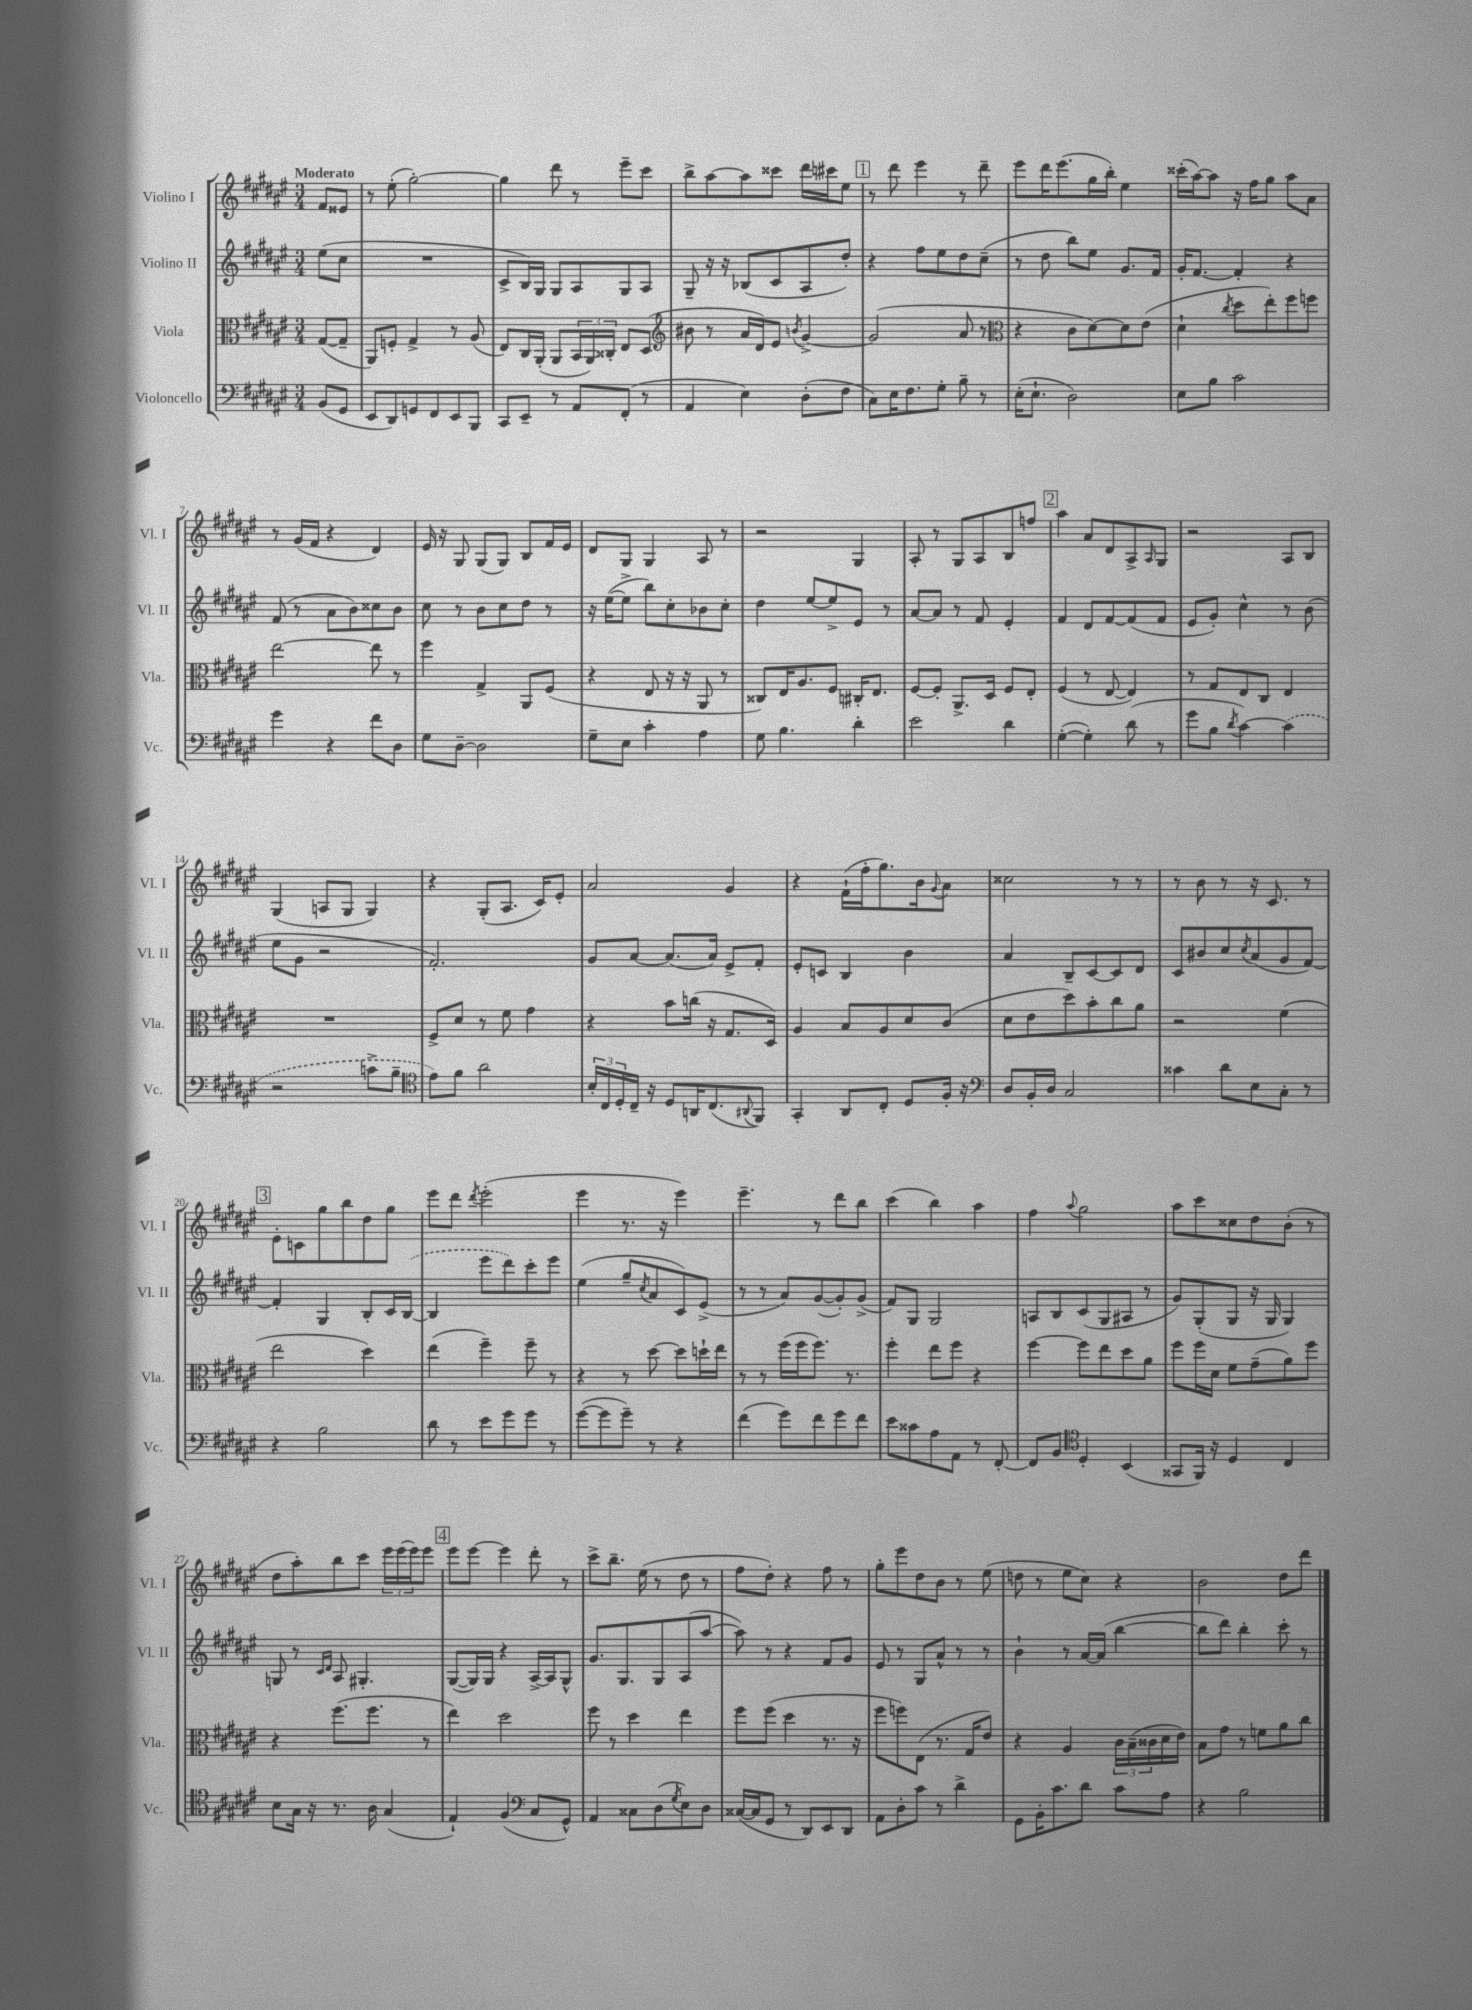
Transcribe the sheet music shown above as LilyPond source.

<<
\new StaffGroup <<
\new Staff = "s0" \with { instrumentName = "Violino I" shortInstrumentName = "Vl. I" } {
    \clef treble \key fis \major \numericTimeSignature \time 3/4 \partial 4 \tempo "Moderato"
    fis'8 eisis'8 |
    r8 eis''8-.( gis''2~-.) |
    gis''4 dis'''8 r8 eis'''8-- cis'''8 |
    b''8-> ais''8~ ais''8 cisis'''8 dis'''16 cis'''16 eis''8 |
    \mark \markup { \box "1" } r8 dis'''8 eis'''4 r8 dis'''8-- |
    eis'''8 dis'''16 eis'''8.( gis''16 b''16-.) eis''4 |
    cisis'''16-.( ais''16~) ais''8 r16 fis''16 gis''8 ais''8 ais'8 |
    r8 gis'16( fis'16 r4 dis'4) |
    eis'16 r16 gis8 gis8( gis8) b8 fis'16 eis'16 |
    dis'8 gis8 gis4 ais8 r8 |
    r2 gis4 |
    ais8-. r8 gis8 ais8 b8 f''8 |
    \mark \markup { \box "2" } ais''4 ais'8 dis'8 ais8-> \grace { ais16 } gis8 |
    r2 ais8 b8 |
    gis4( a8 gis8 gis4) |
    r4 gis8-.( ais8. cis'16) eis'8-. |
    ais'2 gis'4 |
    r4 fis'16-!( fis''16-. gis''8.) b'16 \appoggiatura { gis'8 } ais'8 |
    cisis''2 r8 r8 |
    r8 b'8 r8 r16 cis'8. r8 |
    \mark \markup { \box "3" } eis'8-. c'8 gis''8 b''8 dis''8 gis''8 |
    eis'''8 dis'''8 \acciaccatura { dis'''8 } eis'''2-.( |
    eis'''4 r8. r16 eis'''4) |
    eis'''4.-- r8 dis'''8 b''8 |
    cis'''4( b''4) ais''4 |
    fis''4 \appoggiatura { ais''8 } gis''2 |
    ais''8 cis'''8 cisis''8 dis''8 b'8-.( r8 |
    dis''8 ais''8-.) b''8 cis'''8 \tuplet 3/2 { eis'''16 eis'''16( eis'''16) } eis'''8 |
    \mark \markup { \box "4" } eis'''8 eis'''8~ eis'''4 dis'''8-. r8 |
    cis'''8-> b''8.-- eis''16( r8 dis''8 r8 |
    fis''8 dis''8-.) r4 fis''8 r8 |
    gis''8-. eis'''8 dis''8 b'8 r8 eis''8( |
    d''8 r8 eis''8 cis''8) r4 |
    b'2 dis''8 dis'''8 \bar "|." |
}
\new Staff = "s1" \with { instrumentName = "Violino II" shortInstrumentName = "Vl. II" } {
    \clef treble \key fis \major \numericTimeSignature \time 3/4 \partial 4
    eis''8( cis''8 |
    R2. |
    cis'8-> b16) gis16 gis8 ais8 gis8 ais8 |
    gis8-- r16 r16 bes8( cis'8 ais8 dis''8-.) |
    \mark \markup { \box "1" } r4 fis''8 eis''8 dis''8 cis''8--( |
    r8 dis''8 b''8) eis''8 gis'8. fis'16 |
    gis'16-. fis'8.~ fis'4-. r4 |
    fis'8( r8 ais'8 b'8) cisis''8 b'8 |
    cis''8 r8 b'8 cis''8 dis''8 r8 |
    r16 eis''16~( eis''8-> b''8) cis''8-. bes'8 cis''8-. |
    dis''4 eis''8~ eis''8-> eis'8 r8 |
    ais'8~ ais'8 r8 fis'8 eis'4-. |
    \mark \markup { \box "2" } fis'4 dis'8 fis'8~ fis'8( fis'8 |
    eis'8 gis'8-.) cis''4-^ r8 b'8( |
    eis''8 gis'8 r2 |
    fis'2.-.) |
    gis'8 ais'8~ ais'8.( ais'16) eis'8-> fis'8-. |
    eis'8-. c'8 b4 b'4 |
    ais'4 b8-- cis'8~ cis'8 dis'8 |
    cis'8 bis'8 cis''8 \acciaccatura { cis''8 } ais'8( gis'8 fis'8~) |
    \mark \markup { \box "3" } fis'4-. gis4 b8-. cis'16 \once \slurDashed b16~( |
    b4 eis'''8 dis'''8) cis'''8-. eis'''8 |
    eis''4( gis''8-- \acciaccatura { cis''8 } ais'8 cis'8) eis'8->( |
    r8 r8 ais'8) gis'8~( gis'8-.) gis'8->( |
    fis'8) gis8 gis2 |
    a8 b8 cis'8( gis8 ais8 r8 |
    gis'8) gis8-.( gis8 r16 gis16 gis4) |
    g8 r8 \grace { cis'16 dis'16 } ais8 gis4.-. |
    \mark \markup { \box "4" } gis8~( gis16) gis16 r4 ais16~-> ais16 gis8-^ |
    gis'8. gis8. gis8 ais8( ais''8~ |
    ais''8) r8 r4 fis'8 gis'8 |
    eis'8 r8 gis8 ais'8-^ r8 r8 |
    b'4-! r8 ais'16~ ais'16( b''4~ |
    b''8 dis'''8) b''4-. cis'''8-. r8 \bar "|." |
}
\new Staff = "s2" \with { instrumentName = "Viola" shortInstrumentName = "Vla." } {
    \clef alto \key fis \major \numericTimeSignature \time 3/4 \partial 4
    gis8~( gis8-- |
    ais,8) f8-. gis4-> r8 ais8( |
    eis8) cis16 ais,16-.( ais,8 \tuplet 3/2 { b,16 ais,16) cisis16-. } eis8 dis8( |
    \clef treble bis'8 r8 ais'16 dis'16) eis'8 \acciaccatura { b'8 } gis'4~-> |
    \mark \markup { \box "1" } gis'2( ais'8 r8 |
    \clef alto r4 cis'8 dis'8~) dis'8 eis'8( |
    dis'4-! \acciaccatura { cis''8 } dis''8 eis''8-.) fis''8 f''8 |
    eis''2~ eis''8 r8 |
    fis''4 gis4-> ais,8 fis8( |
    r4 eis8 r16 r16 ais,8 r8 |
    cisis8) eis16 ais8. fis8 cis16-. eis8. |
    fis8~ fis8-. ais,8.-> dis16 fis8 eis8-. |
    \mark \markup { \box "2" } fis4( r8 eis8~ eis4) |
    r8 gis8 eis8 cis8 eis4 |
    R2. |
    fis8-> dis'8 r8 fis'8 gis'4 |
    r4 b'8 c''16( r16 gis8. dis16) |
    ais4 b8 ais8 dis'8 cis'8( |
    dis'8 eis'8 dis''8) b'8-. cis''8 ais'8 |
    r2 fis'4( |
    \mark \markup { \box "3" } eis''2 dis''4) |
    eis''4( fis''4--) fis''8-- r8 |
    r4 r8 dis''8~ dis''8 d''16-! eis''16 |
    r8 r8 fis''16( fis''16 fis''8.) r8. |
    fis''4-. eis''8 fis''8 r4 |
    fis''4~ fis''8 eis''8 dis''8 ais'8 |
    fis''8 fis''16 dis'16 fis'8 gis'8--( ais'8) fis''8 |
    r4 fis''8.( fis''8. r8 |
    \mark \markup { \box "4" } eis''4) dis''2 |
    fis''8 r8 dis''4 eis''4 |
    fis''8 fis''8( dis''4 r8. r16 |
    fis''8 f''8) eis8( r8. gis16 eis'8) |
    r4 ais4 \tuplet 3/2 { cis'16 b16--( cisis'16 } dis'16 eis'16) |
    b8 gis'8 r8 f'8 ais'8 cis''8 \bar "|." |
}
\new Staff = "s3" \with { instrumentName = "Violoncello" shortInstrumentName = "Vc." } {
    \clef bass \key fis \major \numericTimeSignature \time 3/4 \partial 4
    b,8( gis,8 |
    eis,8 dis,8) g,8 fis,8 eis,8 b,,8 |
    cis,8 eis,8-- r8 ais,8 fis,8-.( r8 |
    ais,4 eis4) dis8-.( fis8 |
    \mark \markup { \box "1" } cis8) eis16 fis8. gis8-. b8-- r8 |
    eis16-.( eis8.-! dis2) |
    eis8 b8 cis'2 |
    gis'4 r4 fis'8 dis8 |
    gis8 dis8~-- dis2 |
    gis8-- eis8 cis'4-. ais4 |
    gis8 b4. dis'4-. |
    eis'2 dis'4 |
    \mark \markup { \box "2" } gis4~-.( gis4-.) dis'8( r8 |
    gis'8 b8 \acciaccatura { dis'8 } cis'4~) \once \slurDashed cis'4( |
    r2 c'8-> b8-- |
    \clef tenor eis'8) fis'8 ais'2 |
    \tuplet 3/2 { b16-. cis16 dis16-. } cis16-- r16 dis8 a,16 cis8.( \appoggiatura { ais,8 } fis,8) |
    gis,4-. ais,8 cis8-. dis8 fis16-. r16 |
    \clef bass dis8 b,16-. dis16 cis2 |
    cisis'4 dis'8 eis8 cis8-. r8 |
    \mark \markup { \box "3" } r4 b2 |
    dis'8 r8 eis'8 gis'8 gis'8 r8 |
    gis'8~( gis'8 gis'8--) r8 r4 |
    fis'4( gis'8) fis'8 gis'8 fis'8 |
    eis'8 cisis'8 ais8 ais,8 r8 fis,8~-. |
    fis,8 b,8 \clef tenor dis4-. b,4( |
    gisis,8 fis,16) r16 dis4 cis4 |
    b8 gis16 r16 r8. ais16 gis4( |
    \mark \markup { \box "4" } eis4-!) fis4( \clef bass cis8 gis,8-^) |
    ais,4 cisis8 dis8( \acciaccatura { gis8 } eis8) dis8 |
    cisis16~( cisis16 gis,8 r8 dis,8) eis,8 dis,8 |
    ais,8 dis8-. cis'8 r8 dis'4-> |
    gis,8 b,16-. cis'8. dis'8 cis'8 ais8 |
    r4 b2 \bar "|." |
}
>>
>>
